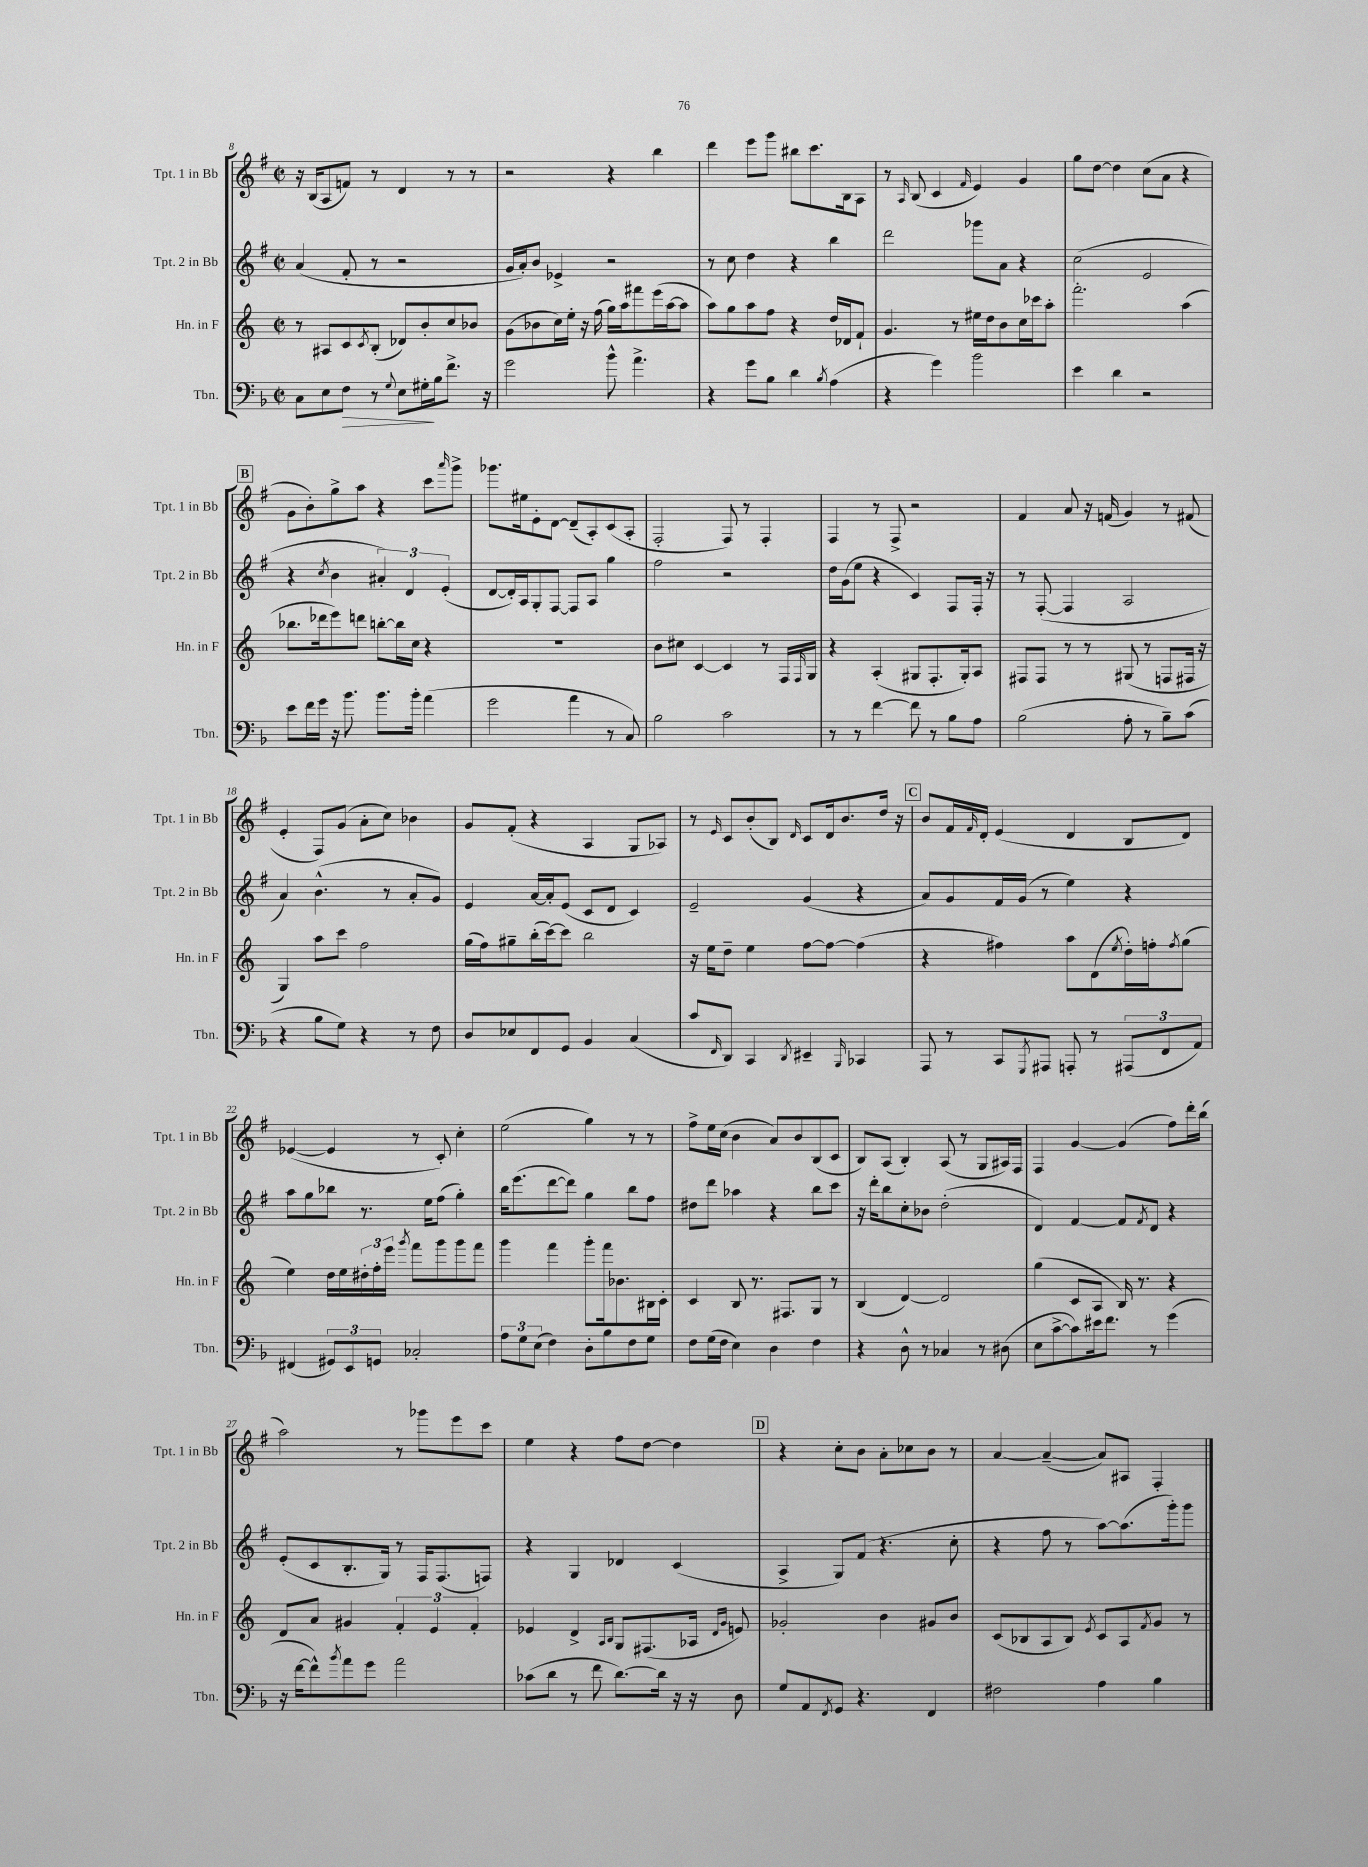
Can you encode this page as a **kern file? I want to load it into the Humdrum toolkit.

**kern	**dynam	**kern	**kern	**kern
*part4	*part4	*part3	*part2	*part1
*staff4	*staff4	*staff3	*staff2	*staff1
*I"Tbn.	*	*I"Hn. in F	*I"Tpt. 2 in Bb	*I"Tpt. 1 in Bb
*I'Tbn.	*	*I'Hn. in F	*I'Tpt. 2 in Bb	*I'Tpt. 1 in Bb
*clefF4	*	*clefG2	*clefG2	*clefG2
*k[b-]	*	*k[]	*k[f#]	*k[f#]
*M2/2	*	*M2/2	*M2/2	*M2/2
*met(c|)	*	*met(c|)	*met(c|)	*met(c|)
=8	=8	=8	=8	=8
8C\L	.	8r	(4a/	16r
.	.	.	.	(16B/KL
8E\	.	8A#X/L	.	8A/
!	!LO:HP:b	!	!	!
8F\J	>	8c/	8f#'/	8fn/J)
.	.	8qc/	.	.
8r	.	(8B'/J	8r	8r
8qqG/	.	.	.	.
8E\L	.	8d-X/L)	2r	4d/
16G#X'\L	.	8b'/	.	.
16B-\J	]	.	.	.
8.f^\J	.	8cc/	.	8r
.	.	8b-X/J	.	8r
16r	.	.	.	.
=9	=9	=9	=9	=9
2g\	.	(8g\L	16g/LL	2r
.	.	.	16a'/J)	.
.	.	8b-X\	8b/J	.
.	.	16cc\L)	4e-X^/	.
.	.	16ee'\JJ	.	.
.	.	16r	.	.
.	.	(16ff\	.	.
8b-^^\	.	16gg\LL)	2r	4r
.	.	16aa\J	.	.
4.a^\	.	8fff#X\	.	.
.	.	(16eee\L	.	4bb\
.	.	[16aa\J	.	.
.	.	8aa\J]	.	.
=10	=10	=10	=10	=10
4r	.	8aa\L)	8r	4ddd\
.	.	8gg\	8cc\	.
8g\L	.	8aa\	4dd\	8eee\L
8B-\J	.	8ff\J	.	8ggg\J
4d\	.	4r	4r	8bb#X\L
.	.	.	.	8.ccc\
8qB-/	.	.	.	.
(4A\	.	16dd/LL	4bb\	.
.	.	16d-X/J	.	16B\k
.	.	8f`/J	.	8A\J
=11	=11	=11	=11	=11
4r	.	4.g/	2ddd\	8r
.	.	.	.	16qqA/
.	.	.	.	(8B/
4g\)	.	.	.	4c/
.	.	8r	.	.
.	.	.	.	16qqf#/
2b-\	.	16ee#X\LL	8ggg-X\L	4e/)
.	.	16dd\J	.	.
.	.	8b\	8a\J	.
.	.	16cc\L	4r	4g/
.	.	16ccc-X\J	.	.
.	.	8aa'\J	.	.
=12	=12	=12	=12	=12
4e\	.	2.fff'\	(2cc\	8gg\L
.	.	.	.	[8dd\J
4d\	.	.	.	4dd\]
2r	.	.	2e/	(8cc\L
.	.	.	.	8a\J
.	.	(4aa\	.	4r
!!LO:LB:g=z
!!LO:REH:place=s1:t=B
=13	=13	=13	=13	=13
8e\L	.	8.bb-X\L	4r	8g\L
16f\L	.	.	.	8b'\)
16g\JJ	.	16ddd-X\k	.	.
.	.	.	8qcc/	.
16r	.	8eee\)	4b\	8gg^\
8.b-\	.	.	.	.
.	.	8dddn\J	.	8aa\J
8.b-\L	.	[8bbn'\L	6a#X'/)	4r
.	.	16bb\L]	.	.
.	.	.	6d/	.
16b-'\Jk	.	16cc\JJ	.	.
(4a\	.	4r	.	8ccc\L
.	.	.	(6e'/	.
.	.	.	.	16qqaaa/
.	.	.	.	8ggg^\J
=14	=14	=14	=14	=14
2g\	.	1r	[8d/L	8.ggg-X\L
.	.	.	16d'/L])	.
.	.	.	16A/J	16ee#X\k
.	.	.	8G'/	8e'\
.	.	.	[8F#/J	[8d\J
4a\	.	.	8F#/L]	(8d~/L]
.	.	.	8A/J	8A'/)
8r	.	.	4gg\	(8c/
8C/)	.	.	.	8A'/J
=15	=15	=15	=15	=15
2B-\	.	8b\L	2ff#\	2F#'/
.	.	8cc#X\J	.	.
.	.	[4c/	.	.
2c\	.	4c/]	2r	8F#/)
.	.	.	.	8r
.	.	8r	.	4F#'/
.	.	16F/LL	.	.
.	.	16qqF/	.	.
.	.	16G/JJ	.	.
=16	=16	=16	=16	=16
8r	.	4r	16dd\LL	4F#/
.	.	.	(16g\J	.
8r	.	.	8ee\J	.
[4f\	.	(4A'/	4r	8r
.	.	.	.	8F#^/
8f\]	.	8G#X/L	4c/)	2r
8r	.	8.F'/	.	.
8B-\L	.	.	8F#/L	.
.	.	16G#'/k)	.	.
8A\J	.	8A/J	16F#'/Jk	.
.	.	.	16r	.
=17	=17	=17	=17	=17
(2B-\	.	8F#X/L	8r	4f#/
.	.	8F#/J	([8F#'/	.
.	.	8r	4F#/]	8a/
.	.	8r	.	16r
.	.	.	.	(16fn/
8A'\	.	(8G#X/	2A/	4g/)
8r	.	8r	.	.
8B-~\L)	.	8Fn/L	.	8r
(8c\J	.	16F#X/Jk	.	(8f#X/
.	.	16r	.	.
!!LO:LB:g=z
=18	=18	=18	=18	=18
4r	.	4G/)	4a/)	4e'/
8B-\L	.	8aa\L	(4.b^^\	8F#/L)
8G\J)	.	8ccc\J	.	(8g/J
4r	.	2ff\	.	8a'\L
.	.	.	8r	8cc\J)
8r	.	.	8a'/L	4b-X\
8F\	.	.	8g/J)	.
=19	=19	=19	=19	=19
8D/L	.	(16gg\LL	4e/	8g/L
.	.	16ff\J)	.	.
8E-X/	.	8gg#X~\	.	(8f#'/J
8FF/	.	(16bb'\L	[16a/LL	4r
.	.	[16ccc\J)	16a'/J]	.
8GG/J	.	8ccc\J]	(8e/J	.
4BB-/	.	2bb\	8c/L	4A/
.	.	.	8d/J	.
(4C/	.	.	4c/)	8G/L
.	.	.	.	8A-X/J)
=20	=20	=20	=20	=20
8c/L	.	16r	2e~/	8r
.	.	16ee\KL	.	.
16qqFF/	.	.	.	16qqe/
8DD/J)	.	8dd~\J	.	8c/L
4CC/	.	4ee\	.	(8b'/
.	.	.	.	8B/J)
8qDD/	.	.	.	16qqd/
4EE#X~/	.	[8ff\L	(4g/	8c/L
.	.	8ff\J_	.	16d/k
.	.	.	.	8.b/
16qqBBB-/	.	.	.	.
4CC-X/	.	(4ff\]	4r	.
.	.	.	.	16dd/Jk
.	.	.	.	16r
!!LO:REH:place=s1:t=C
=21	=21	=21	=21	=21
8AAA/	.	4r	8a/L)	8b/L
8r	.	.	8g/	16f#/L
.	.	.	.	16qqf#/
.	.	.	.	16d'/JJ
8CC/L	.	4ff#X\)	16f#/L	(4e/
.	.	.	(16g/JJ	.
8qGGG/	.	.	.	.
8AAA#X/J	.	.	8r	.
8AAAn'/	.	8aa\L	4ee\)	4d/
8r	.	(8d\	.	.
.	.	8qee/	.	.
(12AAA#X/L	.	16dd'\L)	4r	8B/L
.	.	16ffn'\J	.	.
12FF/	.	.	.	.
.	.	8qff/	.	.
.	.	(8gg\J	.	8d/J)
12AA/J)	.	.	.	.
!!LO:LB:g=z
=22	=22	=22	=22	=22
(4FF#X/	.	4ee\)	8aa\L	([4e-X/
.	.	.	8gg\	.
12GG#X/L)	.	16dd\LL	8bb-X\J	4e-/]
.	.	16ee\	.	.
12EE/	.	.	.	.
.	.	24dd#X'\	8.r	.
12GGn/J	.	24ff'\	.	.
.	.	24eee\JJ	.	.
.	.	8qggg/	.	.
2C-X'/	.	8fff\L	.	8r
.	.	.	16ee\KL	.
.	.	8ggg\	(8ff#\J	8c'/)
.	.	8ggg\	4gg'\)	4cc'\
.	.	8fff\J	.	.
=23	=23	=23	=23	=23
12A\L	.	4ggg\	16bb\KL	(2ee\
.	.	.	(8.eee\	.
12G\	.	.	.	.
(12E\J	.	.	.	.
4F\)	.	4fff\	[8ddd\	.
.	.	.	8ddd\J])	.
8D'\L	.	8ggg'\L	4gg\	4gg\)
8B-\	.	16fff\k	.	.
.	.	8.b-X\	.	.
8F\	.	.	8bb\L	8r
8G\J	.	16B#X\L	8ff#\J	8r
.	.	16c'\JJ	.	.
=24	=24	=24	=24	=24
8F\L	.	4c/	8dd#X\L	8ff#^\L
(16G\L	.	.	8ddd\J	16ee\L
16F\JJ	.	.	.	(16cc\JJ
4E\)	.	8B/	4aa-X\	4b\
.	.	8.r	.	.
4D\	.	.	4r	8a/L)
.	.	8.F#X/L	.	.
.	.	.	.	8b/
4F\	.	8G/J	8bb\L	(8B/
.	.	8r	8ccc\J	8c/J
=25	=25	=25	=25	=25
4r	.	(4B/	16r	8B/L)
.	.	.	16ddd'\KL	.
.	.	.	8bb\	(8A/J
8D^^\	.	[4d/)	8cc'\	4B'/)
8r	.	.	8b-X\J	.
4C-X/	.	2d/]	(2dd'\	(8A/
.	.	.	.	8r
8r	.	.	.	8G/L
(8D#X\	.	.	.	16A#X/L)
.	.	.	.	16F#/JJ
=26	=26	=26	=26	=26
8E\L	.	(4gg\	4d/)	4F#/
[8c^\	.	.	.	.
8c\])	.	8c/L	[4f#/	[4g/
16e#X\k	.	8A/J	.	.
8.f\J	.	.	.	.
.	.	16B/)	8f#/L]	(4g/]
.	.	8.r	.	.
.	.	.	8qf#/	.
8r	.	.	8d/J	.
(4g\	.	4r	4r	8ff#\L)
.	.	.	.	16ddd'\L
.	.	.	.	(16bb\JJ
!!LO:LB:g=z
=27	=27	=27	=27	=27
16r	.	8d/L	(8e'/L	2aa\)
[16f\KL	.	.	.	.
8f^^\])	.	8a/J	8c/	.
8qb-/	.	.	.	.
8a\	.	4g#X/	8.B'/	.
8g\J	.	.	.	.
.	.	.	16G/Jk)	.
2a\	.	6f'/	8r	8r
.	.	.	16F#/KL	8ggg-X\L
.	.	6e/	.	.
.	.	.	(8.F#/	.
.	.	.	.	8eee\
.	.	6f'/	.	.
.	.	.	8Fn/J)	8ccc\J
=28	=28	=28	=28	=28
(8c-X\L	.	4e-X/	4r	4ee\
8d\J	.	.	.	.
8r	.	4d^/	4G/	4r
8f\	.	.	.	.
.	.	16qqA/LL	.	.
.	.	16qqB/JJ	.	.
[8.d\L)	.	8G/L	4d-X/	8ff#\L
.	.	(8.F#X/	.	[8dd\J
16d\Jk]	.	.	.	.
16r	.	.	(4c/	4dd\]
16r	.	16A-X/Jk	.	.
.	.	16qqd/LL	.	.
.	.	16qqg/JJ	.	.
8D\	.	8en/)	.	.
!!LO:REH:place=s1:t=D
=29	=29	=29	=29	=29
8G/L	.	2g-X'/	4A^/	4r
8AA/	.	.	.	.
8qFF/	.	.	.	.
8GG/J	.	.	8G/L)	8cc'\L
4.r	.	.	(8f#/J	8b\J
.	.	4b\	4.r	8a'\L
.	.	.	.	8cc-X\
4FF/	.	8g#X/L	.	8b\J
.	.	8b/J	8cc'\	8r
=30	=30	=30	=30	=30
2F#X\	.	(8c/L	4r	[4a/
.	.	8B-X/	.	.
.	.	8A/	8ff#\	(4a~/_
.	.	8B-/J)	8r	.
.	.	8qe/	.	.
4A\	.	8c/L	[8aa\L)	8a/L])
.	.	8A/	(8.aa\]	8A#X/J
.	.	8qf/	.	.
4B-\	.	8g/J	.	4F#'/
.	.	.	16ggg'\k)	.
.	.	8r	8ggg\J	.
==	==	==	==	==
*-	*-	*-	*-	*-
